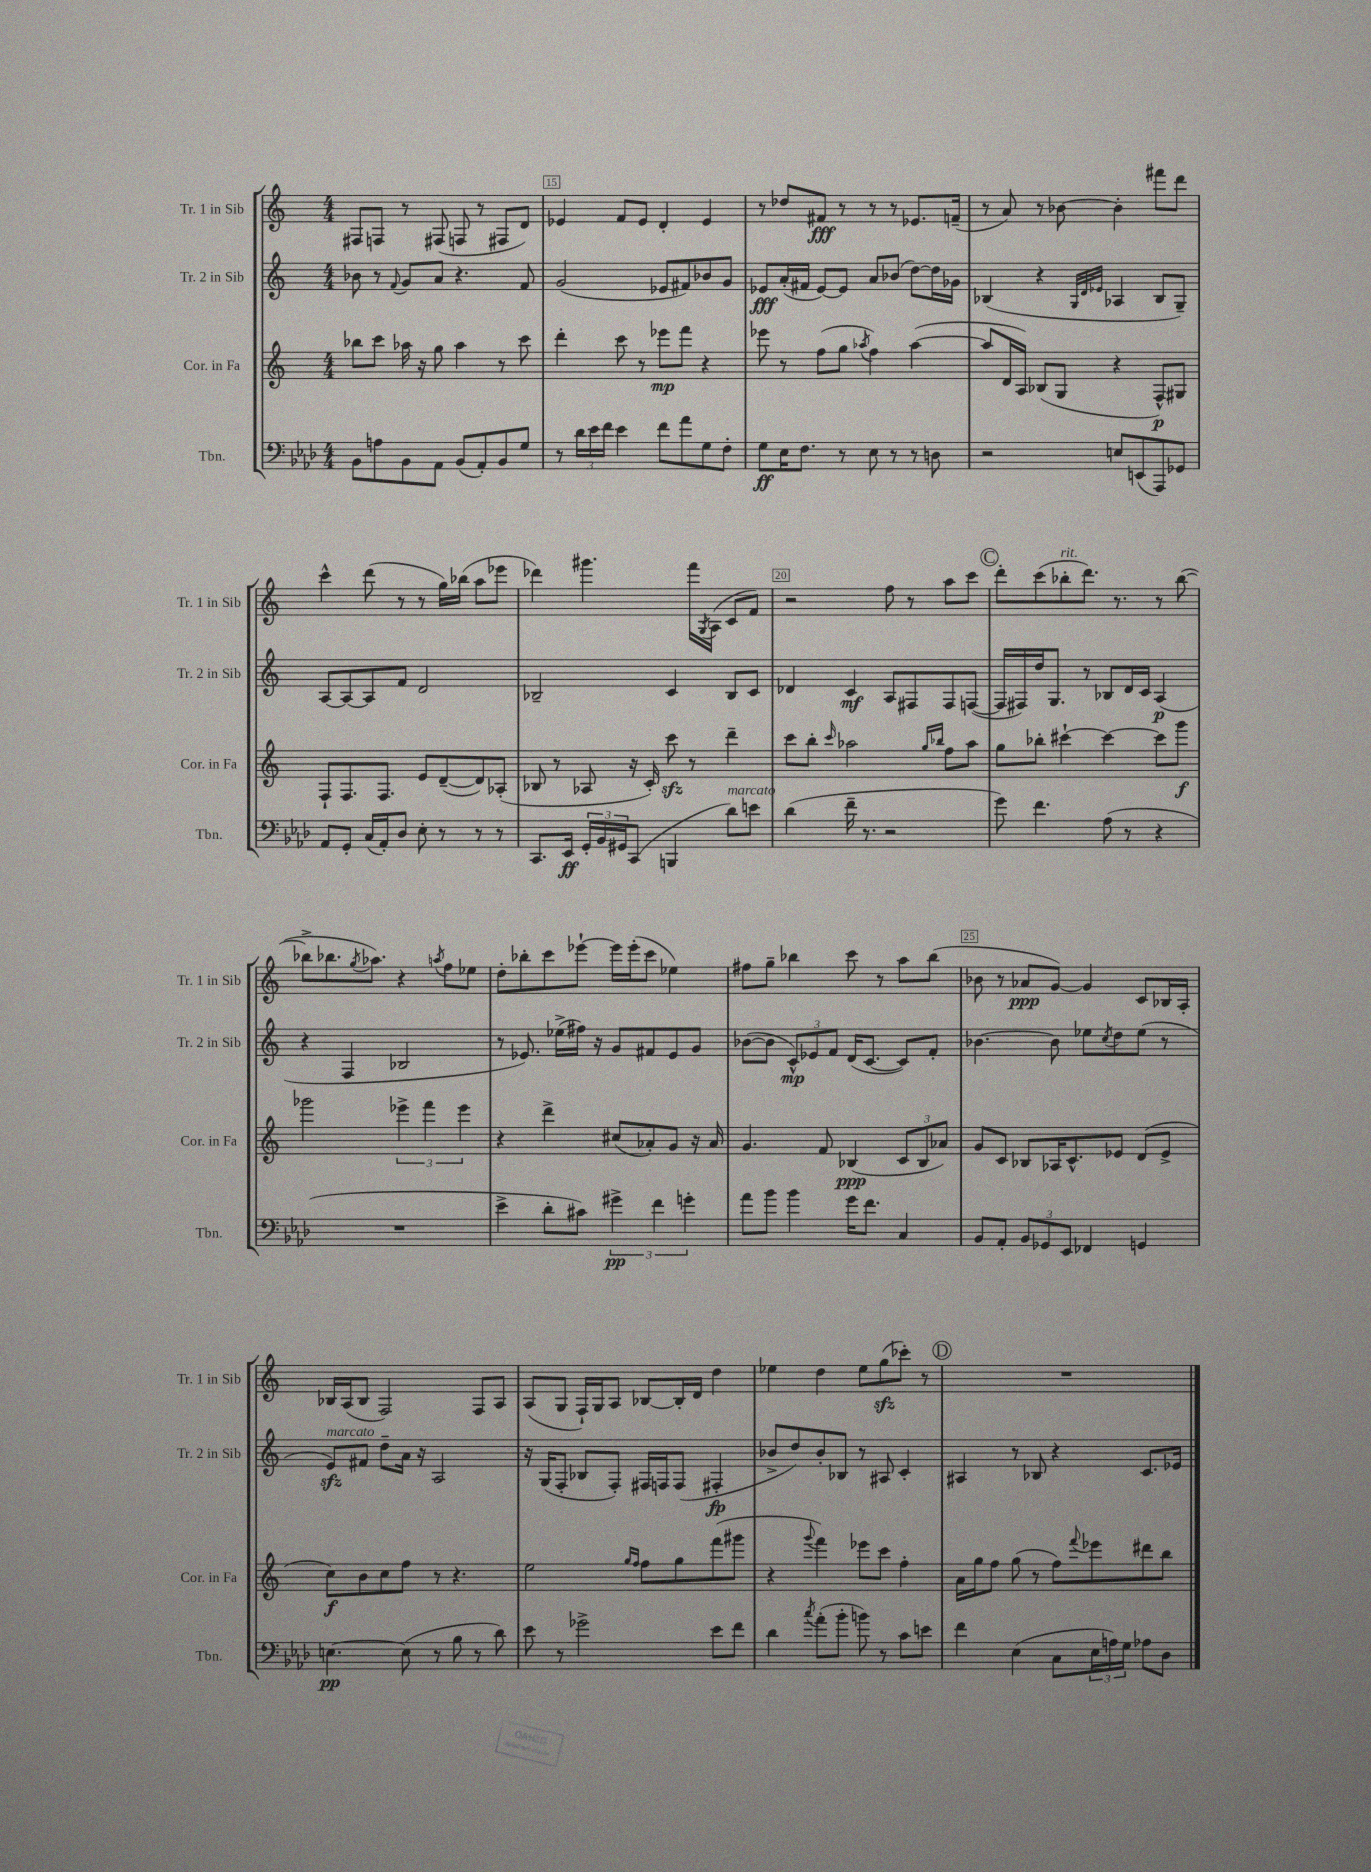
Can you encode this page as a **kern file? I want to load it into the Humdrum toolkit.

**kern	**dynam	**kern	**dynam	**kern	**dynam	**kern	**dynam
*part4	*part4	*part3	*part3	*part2	*part2	*part1	*part1
*staff4	*staff4	*staff3	*staff3	*staff2	*staff2	*staff1	*staff1
*I"Tbn.	*	*I"Cor. in Fa	*	*I"Tr. 2 in Sib	*	*I"Tr. 1 in Sib	*
*I'Tbn.	*	*I'Cor. in Fa	*	*I'Tr. 2 in Sib	*	*I'Tr. 1 in Sib	*
*clefF4	*	*clefG2	*	*clefG2	*	*clefG2	*
*k[b-e-a-d-]	*	*k[]	*	*k[]	*	*k[]	*
*M4/4	*	*M4/4	*	*M4/4	*	*M4/4	*
=14	=14	=14	=14	=14	=14	=14	=14
8BB-\L	.	8bb-X\L	.	8b-X\	.	8F#X/L	.
8An\	.	8ccc\J	.	8r	.	8Fn/J	.
.	.	.	.	8qqf/	.	.	.
8BB-\	.	16aa-X\	.	8g/L	.	8r	.
.	.	16r	.	.	.	.	.
8AA-\J	.	8gg\	.	8a/J	.	(8F#X/	.
(8BB-/L	.	4aa-\	.	4.r	.	8Fn/	.
8AA-'/)	.	.	.	.	.	8r	.
8BB-/	.	8r	.	.	.	8F#X/L	.
8G/J	.	8ccc\	.	8f/	.	8d/J)	.
=15	=15	=15	=15	=15	=15	=15	=15
8r	.	4ddd'\	.	(2g/	.	4e-X/	.
24d-\LL	.	.	.	.	.	.	.
24e-\	.	.	.	.	.	.	.
24f\JJ	.	.	.	.	.	.	.
4e-\	.	8ccc\	.	.	.	8f/L	.
.	.	8r	.	.	.	8e-/J	.
8f\L	.	8eee-X\L	mp	8e-X/L	.	4d'/	.
8a-\	.	8fff\J	.	8f#X/)	.	.	.
8G\	.	4r	.	8b-X/	.	4e-/	.
8F'\J	.	.	.	8g/J	.	.	.
=16	=16	=16	=16	=16	=16	=16	=16
8G\L	ff	8eee-X\	.	8e-X/L	fff	8r	.
16E-\K	.	8r	.	(16a'/L	.	8dd-X/L	.
8.F\J	.	.	.	16f#X/JJ	.	.	.
.	.	(8ff\L	.	[8e-/L)	.	8f#X/J	fff
8r	.	8gg\J	.	8e-/J]	.	8r	.
.	.	8qaa-X/	.	.	.	.	.
8E-\	.	4ff\)	.	8a/L	.	8r	.
8r	.	.	.	(8b-X/J	.	8r	.
8r	.	([4aa-\	.	[8dd\L)	.	8.e-X/L	.
8Dn\	.	.	.	16dd\L]	.	.	.
.	.	.	.	16g-X\JJ	.	(16fn~/Jk	.
=17	=17	=17	=17	=17	=17	=17	=17
2r	.	8aa-/L]	.	(4B-X/	.	8r	.
.	.	16d/L	.	.	.	8a/)	.
.	.	16A/JJ)	.	.	.	.	.
.	.	(8B-X/L	.	4r	.	8r	.
.	.	8G/J	.	.	.	[8b-X\	.
.	.	.	.	32qqG/LLL	.	.	.
.	.	.	.	32qqd/	.	.	.
.	.	.	.	32qqe-X/JJJ	.	.	.
8En/L	.	4r	.	4A-X/	.	4b-'\]	.
(8EEn/	.	.	.	.	.	.	.
8AAA-/)	.	8F^^/L)	p	8B-/L	.	8fff#X\L	.
8GG-X/J	.	8G#X/J	.	8G~/J)	.	8ddd\J	.
!!LO:LB:g=z
=18	=18	=18	=18	=18	=18	=18	=18
8AA-/L	.	8F`/L	.	[8A/L	.	4ccc^^\	.
8GG'/J	.	8.F/	.	8A/_	.	.	.
(16C/LL	.	.	.	8A/]	.	(8ddd\	.
16AA-'/J)	.	8.F/J	.	.	.	.	.
8D-/J	.	.	.	8f/J	.	8r	.
8E-'\	.	8e/L	.	2d/	.	8r	.
8r	.	([8d~/	.	.	.	16gg\LL)	.
.	.	.	.	.	.	(16bb-X\JJ	.
8r	.	8d/])	.	.	.	8aa\L	.
8r	.	(8A-X'/J	.	.	.	8eee-X\J	.
=19	=19	=19	=19	=19	=19	=19	=19
8.CC/L	.	8B-X/	.	2B-X~/	.	4ddd-X\)	.
.	.	8r	.	.	.	.	.
16EE-/Jk	ff	.	.	.	.	.	.
24GG'/LL	.	8A-X/	.	.	.	4.ggg#X\	.
24BB-/	.	.	.	.	.	.	.
24GG#X/J	.	.	.	.	.	.	.
(8CC/J	.	16r	.	.	.	.	.
.	.	16c'/)	.	.	.	.	.
4BBBn/	.	8ccczz\	.	4c/	.	.	.
.	.	8r	.	.	.	16fff\LL	.
.	.	.	.	.	.	8qG/	.
.	.	.	.	.	.	(16A\JJ	.
!LO:TX:a:i:t=marcato	!	!	!	!	!	!	!
8d-\L)	.	4ddd~\	.	8B-/L	.	8c/L	.
8en\J	.	.	.	8c/J	.	8f/J)	.
=20	=20	=20	=20	=20	=20	=20	=20
(4d-\	.	8ccc\L	.	4d-X/	.	2r	.
.	.	8bb'\J	.	.	.	.	.
.	.	16qqccc/	.	.	.	.	.
16f~\	.	2aa-X\	.	4c/	mf	.	.
8.r	.	.	.	.	.	.	.
2r	.	.	.	8A/L	.	8ff\	.
.	.	.	.	8F#X/	.	8r	.
.	.	16qqgg/LL	.	.	.	.	.
.	.	16qqbb-X/JJ	.	.	.	.	.
.	.	8ff\L	.	8F#/	.	8aa\L	.
.	.	8aa-\J	.	([8Fn/J	.	8ccc\J	.
!!LO:REH:place=s1:t=C
=21	=21	=21	=21	=21	=21	=21	=21
8g\)	.	8gg\L	.	16F/LL]	.	8ddd'\L	.
.	.	.	.	16F#X/)	.	.	.
4.f\	.	8bb-X'\J	.	16dd/J	.	(8ccc\	.
.	.	.	.	8.G/J	.	.	.
!	!	!	!	!	!	!LO:TX:a:i:t=rit.	!
.	.	[4ccc#X`\	.	.	.	8bb-X'\	.
.	.	.	.	8r	.	8.ddd\J)	.
(8A-\	.	4ccc#\_	.	8B-X/L	.	.	.
.	.	.	.	.	.	8.r	.
8r	.	.	.	16d/L	.	.	.
.	.	.	.	16c/JJ	.	.	.
4r	.	8ccc#\L]	.	(4A/	p	8r	.
.	.	8ggg\J	f	.	.	([8bb-\	.
!!LO:LB:g=z
=22	=22	=22	=22	=22	=22	=22	=22
1r	.	2ggg-X\	.	4r	.	8bb-X^\L]	.
.	.	.	.	.	.	8.bb-X\	.
.	.	.	.	4F/	.	.	.
.	.	.	.	.	.	8qgg/	.
.	.	.	.	.	.	8.aa-X\J)	.
.	.	6eee-X^\	.	2B-X/	.	4r	.
.	.	6fff\	.	.	.	.	.
.	.	.	.	.	.	8qaan/	.
.	.	.	.	.	.	8ff\L	.
.	.	6eee-\	.	.	.	.	.
.	.	.	.	.	.	8ee-X\J	.
=23	=23	=23	=23	=23	=23	=23	=23
4e-^\	.	4r	.	8r	.	8dd'\L	.
.	.	.	.	8.e-X/)	.	8bb-X'\	.
8d-'\L	.	4ddd^\	.	.	.	8ccc\	.
.	.	.	.	(16ee-X^\LL	.	.	.
8c#X\J)	.	.	.	16ff#X\JJ)	.	[8eee-X`\J	.
.	.	.	.	16r	.	.	.
6g#X^\	pp	(8cc#X/L	.	8g/L	.	16eee-\LL]	.
.	.	.	.	.	.	(16eee-'\J	.
.	.	8a-X'/)	.	8f#X/	.	8ccc\J	.
6f\	.	.	.	.	.	.	.
.	.	8g/J	.	8e-/	.	4ee-X\)	.
6gn'\	.	.	.	.	.	.	.
.	.	16r	.	8g/J	.	.	.
.	.	16a-/	.	.	.	.	.
=24	=24	=24	=24	=24	=24	=24	=24
8a-\L	.	4.g/	.	([8b-X\L	.	8ff#X\L	.
8b-\J	.	.	.	8b-\J]	.	8gg~\J	.
4b-\	.	.	.	12c^^/L)	mp	4bb-X\	.
.	.	.	.	12e-X/	.	.	.
.	.	8f/	.	.	.	.	.
.	.	.	.	12f/J	.	.	.
16g\KL	.	(4B-X/	ppp	(16d/KL	.	8ccc\	.
8.f\J	.	.	.	[8.c/J	.	.	.
.	.	.	.	.	.	8r	.
4C/	.	12c/L	.	8c/L])	.	8aa\L	.
.	.	12B-/	.	.	.	.	.
.	.	.	.	8f'/J	.	(8bb-\J	.
.	.	12a-X/J)	.	.	.	.	.
=25	=25	=25	=25	=25	=25	=25	=25
8BB-/L	.	8g/L	.	[4.b-X\	.	8b-X\	.
8AA-'/J	.	8c/J	.	.	.	8r	.
12BB-/L	.	8B-X/L	.	.	.	8a-X/L	ppp
12GG-X/	.	.	.	.	.	.	.
.	.	16A-X/K	.	8b-\]	.	[8g/J)	.
12EE-/J	.	.	.	.	.	.	.
.	.	8.c^^/	.	.	.	.	.
4FF-X/	.	.	.	8ee-X\L	.	4g/]	.
.	.	.	.	8qcc/	.	.	.
.	.	8e-X/J	.	8dd\	.	.	.
4GGn/	.	(8d/L	.	(8ee-\J	.	8c/L	.
.	.	8e-^/J	.	8r	.	16B-X/L	.
.	.	.	.	.	.	16A'/JJ	.
!!LO:LB:g=z
=26	=26	=26	=26	=26	=26	=26	=26
!	!	!	!	!LO:TX:a:i:t=marcato	!	!	!
[4.En\	pp	8cc\L)	f	8ezz/L)	.	16B-X/LL	.
.	.	.	.	.	.	(16A/J	.
.	.	8b\	.	8f#X/J	.	8B-/J	.
.	.	8cc\	.	8dd~\L	.	2F/)	.
(8E\]	.	8ff\J	.	16a\Jk	.	.	.
.	.	.	.	16r	.	.	.
8r	.	8r	.	2A/	.	.	.
8B-\	.	4.r	.	.	.	.	.
8r	.	.	.	.	.	8F/L	.
8d-\)	.	.	.	.	.	8A/J	.
=27	=27	=27	=27	=27	=27	=27	=27
8e-\	.	2ee\	.	16r	.	(8A/L	.
.	.	.	.	(16G/KL	.	.	.
8r	.	.	.	8F'/J	.	8G/J	.
2g-X^\	.	.	.	8B-X/L	.	16F`/LL)	.
.	.	.	.	.	.	16G/J	.
.	.	.	.	8F'/J)	.	8A/J	.
.	.	16qqgg/LL	.	.	.	.	.
.	.	16qqff/JJ	.	.	.	.	.
.	.	8ff\L	.	16F#X/LL	.	[8B-X/L	.
.	.	.	.	16Fn/J	.	.	.
.	.	8gg\	.	(8F/J	.	16B-'/L]	.
.	.	.	.	.	.	16d/JJ	.
8e-\L	.	(8fff\	.	4F#X'/	fp	4dd\	.
8f\J	.	8ggg#X\J	.	.	.	.	.
=28	=28	=28	=28	=28	=28	=28	=28
4d-\	.	4r	.	8b-X^/L	.	4ee-X\	.
.	.	.	.	8dd/)	.	.	.
8qcc/	.	8qqggg/	.	.	.	.	.
(8a-'\L	.	4fff\)	.	8b-'/	.	4dd\	.
8b-'\J	.	.	.	8B-X/J	.	.	.
8bn\)	.	8eee-X\L	.	8r	.	8ee-\L	.
8r	.	8ccc\J	.	8A#X/	.	(8ggzz\	.
8c\L	.	4ff'\	.	4c'/	.	8ccc-X'\J)	.
8en\J	.	.	.	.	.	8r	.
!!LO:REH:place=s1:t=D
=29	=29	=29	=29	=29	=29	=29	=29
4f\	.	16a\LL	.	4A#X/	.	1r	.
.	.	16gg\J	.	.	.	.	.
.	.	8ff\J	.	.	.	.	.
(4E-\	.	(8gg\	.	8r	.	.	.
.	.	8r	.	8B-X/	.	.	.
8C\L	.	8ff\L)	.	4r	.	.	.
.	.	8qqfff/	.	.	.	.	.
24E-\L	.	8eee-X\	.	.	.	.	.
24An\)	.	.	.	.	.	.	.
24G\JJ	.	.	.	.	.	.	.
8A-X\L	.	8ddd#X\	.	8.c/L	.	.	.
8D-\J	.	8bb\J	.	.	.	.	.
.	.	.	.	16e-X/Jk	.	.	.
==	==	==	==	==	==	==	==
*-	*-	*-	*-	*-	*-	*-	*-
